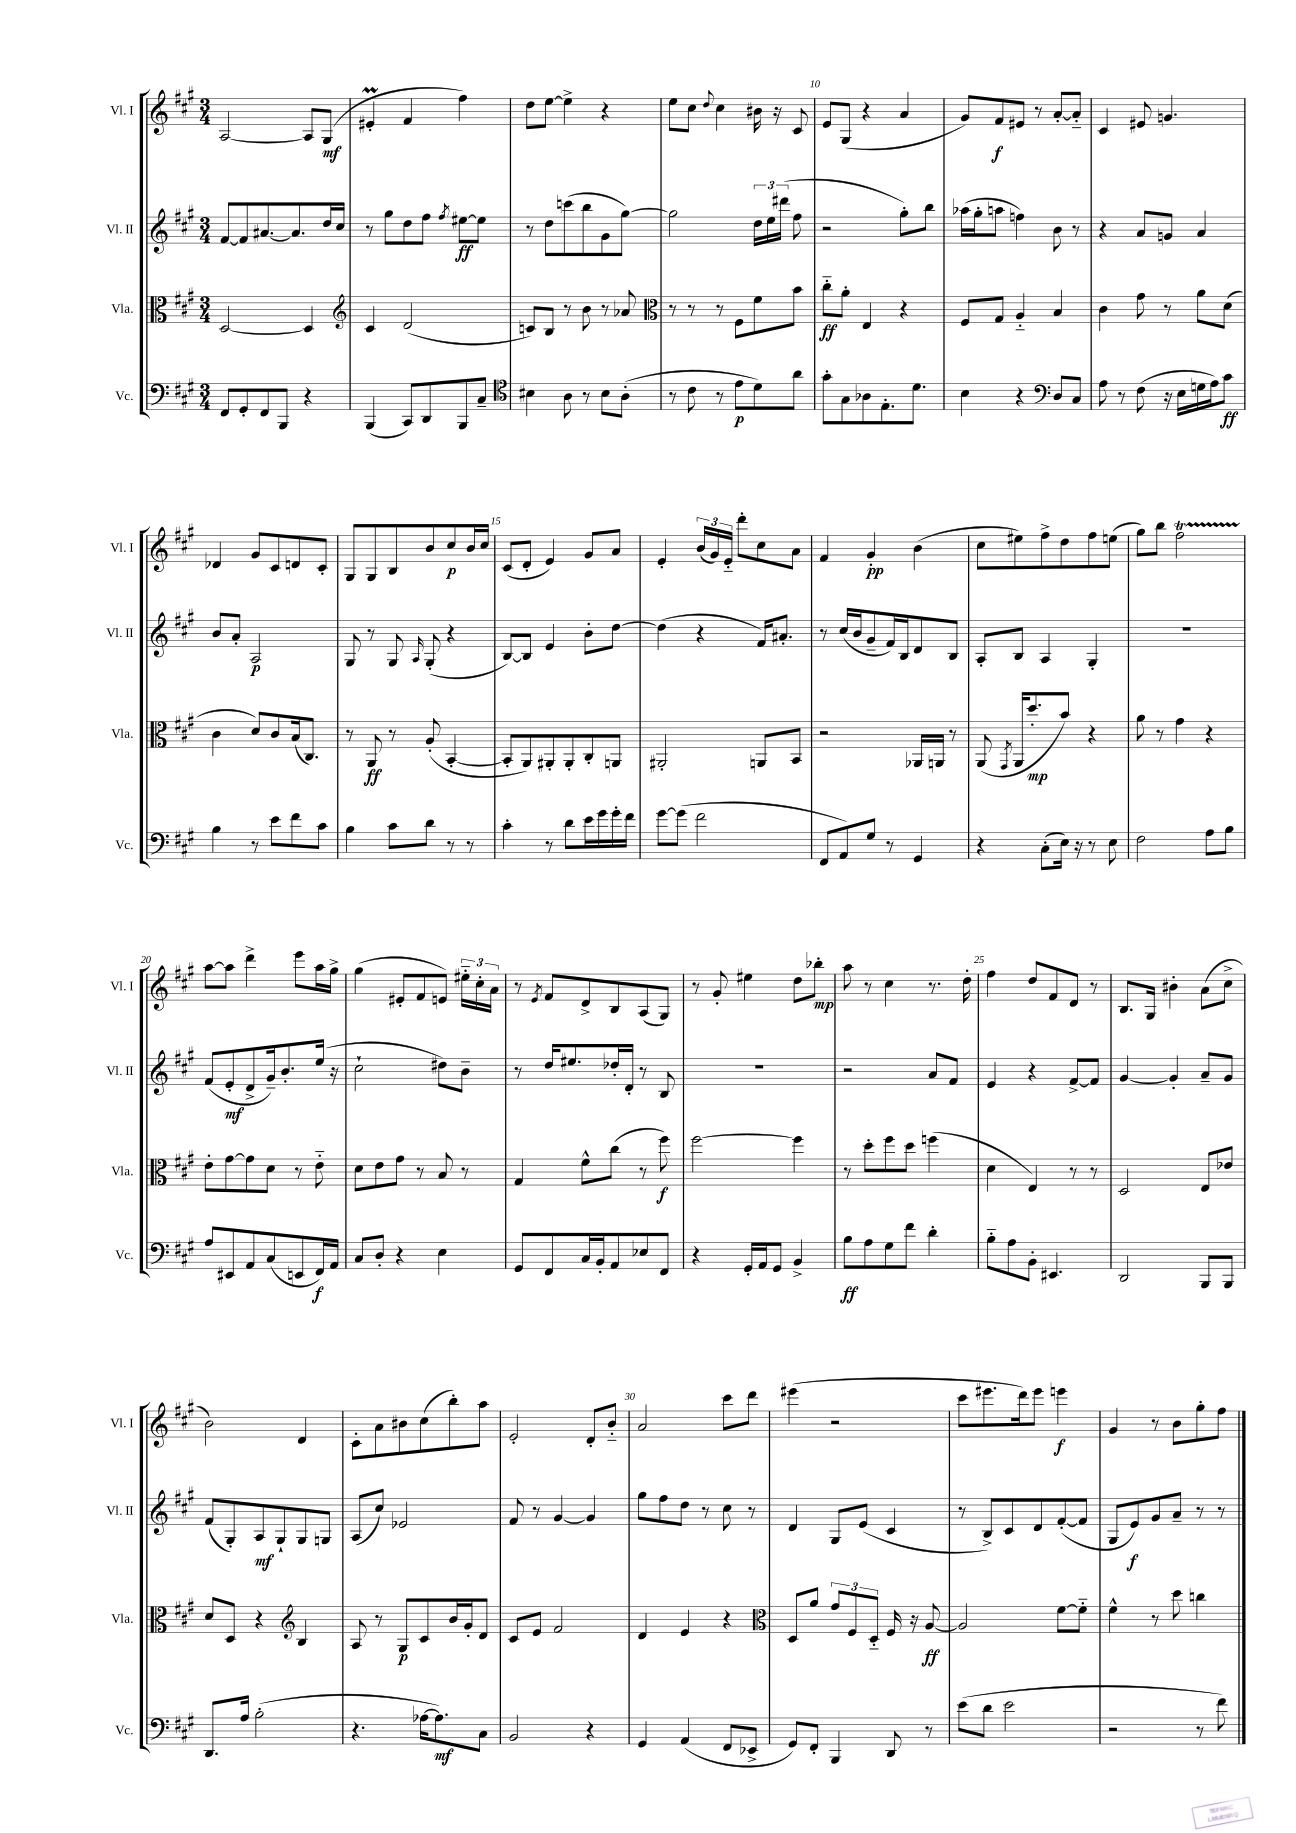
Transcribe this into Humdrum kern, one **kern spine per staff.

**kern	**kern	**kern	**kern
*staff4	*staff3	*staff2	*staff1
*clefF4	*clefC3	*clefG2	*clefG2
*k[f#c#g#]	*k[f#c#g#]	*k[f#c#g#]	*k[f#c#g#]
*M3/4	*M3/4	*M3/4	*M3/4
8FF#	[2D	[8f#	[2A
8GG#'	.	8f#]	.
8FF#	.	[8.a#	.
8BBB	.	.	.
.	.	8.a#]	.
4r	4D]	.	8A]
.	.	16dd	(8G#
.	.	16cc#	.
=	=	=	=
*	*clefG2	*	*
(4BBB	4c#	8r	4e#'
.	.	8gg#	.
8CC#)	(2d	8dd	4f#
8DD	.	8ff#	.
.	.	8qff#	.
8BBB	.	[8ee#	4ff#)
8C#~	.	8ee#]	.
=	=	=	=
*clefC4	*	*	*
4B#	8c)	8r	8dd
.	8B	8dd	[8ee
8A	8r	(8ccc	4ee^]
8r	8b	8bb	.
8B#	8r	8g#	4r
(8A'	8a-	[8gg#)	.
=	=	=	=
*	*clefC3	*	*
8r	8r	2gg#]	8ee
8c#	8r	.	8cc#
.	.	.	8qqdd
8r	8r	.	4cc#
8e	8F#	.	.
8d)	8f#	24dd	16b#
.	.	24ee	.
.	.	.	16r
.	.	(24ddd#	.
8a	8b	8ff#	8c#
=	=	=	=
8g#'	8cc#'~	2r	8e
8G#	8a'	.	(8G#
8A-	4E	.	4r
8.E'	.	.	.
.	4r	8gg#')	4a
8.d	.	.	.
.	.	8bb	.
=	=	=	=
4B	8F#	(16aa-	8g#)
.	.	16gg#'	.
.	8G#	8aa	8f#
4r	4A'~	4ff)	8e#
.	.	.	8r
*clefF4	*	*	*
8D	4B	8b	[8a'
8C#	.	8r	8a'~]
=	=	=	=
8A	4c#	4r	4c#
8r	.	.	.
(8F#	8g#	8a	8e#
16r	8r	8g	4.g
16E	.	.	.
16G	8a	4a	.
16A)	.	.	.
8c#	(8d	.	.
=	=	=	=
4B	4c#	8b	4d-
.	.	8a'	.
8r	8d)	2A	8g#
8e	8c#	.	8c#
8f#	(16B	.	8d
.	8.C#)	.	.
8c#	.	.	8c#'
=	=	=	=
4B	8r	8G#	8G#
.	8AA	8r	8G#
8c#	8r	8G#	8B
.	.	16qqA	.
8d	(8A'	(8G#'	8b
8r	[4BB'	4r	8cc#
8r	.	.	16b
.	.	.	16cc#
=	=	=	=
4c#'	8BB']	[8B)	(8c#
.	8AA)	8B]	8d'
8r	8AA#'	4e	4e)
8d	8AA#'	.	.
16e	8C#'	8b'	8g#
16g#	.	.	.
16g#'	8AA	[8dd	8a
16f#	.	.	.
=	=	=	=
[8g#	2AA#'	(4dd]	4e'
(8g#]	.	.	.
2f#	.	4r	(24b
.	.	.	24g#)
.	.	.	24e'~
.	.	.	8ddd'
.	8AA	16f#)	8cc#
.	.	8.a#'	.
.	8BB	.	8a
=	=	=	=
8FF#	2r	8r	4f#
8AA)	.	(16cc#	.
.	.	16b	.
8G#	.	8g#~	4g#'
8r	.	16f#)	.
.	.	16B	.
4GG#	16AA-	8d	(4b
.	16AA	.	.
.	8r	8B	.
=	=	=	=
4r	(8AA	8A'	8cc#
.	8qGG#	.	.
.	16AA	8B	8ee#)
.	8.dd'	.	.
(8C#'	.	4A	8ff#^
16E)	8b)	.	8dd
16r	.	.	.
8r	4r	4G#'	8ff#
8E	.	.	(8ee
=	=	=	=
2F#	8a	2.r	8gg#)
.	8r	.	8bb
.	4g#	.	2ff#
8A	4r	.	.
8B	.	.	.
=	=	=	=
8A	8e'	(8f#	[8aa
8EE#	[8g#	8e'	8aa]
8AA	8g#]	8d^	4ddd^
(8C#	8d	16g#~)	.
.	.	8.b'	.
8EE	8r	.	8eee
16FF#)	8e'~	(16ee	16aa
16AA	.	16r	16gg#^
=	=	=	=
8C#	8d	2cc#`	(4gg#
8D'	8e	.	.
4r	8g#	.	8e#'
.	8r	.	8f#
4E	8B	8dd#)	8e)
.	8r	8b~	24ee#'~
.	.	.	24cc#'
.	.	.	24a
=	=	=	=
8GG#	4G#	8r	8r
.	.	.	8qe
8FF#	.	16dd	8f#
.	.	8.ee#	.
16C#	8f#^^	.	8d^
16BB'	.	.	.
8AA	(8cc#	16dd-'	8B
.	.	16d'	.
8E-	8r	8r	(8A
8FF#	8ff#)	8B	8G#)
=	=	=	=
4r	[2ff#	2.r	8r
.	.	.	8g#'
16GG#'	.	.	4ee#
16AA	.	.	.
8GG#	.	.	.
4BB^	4ff#]	.	8dd
.	.	.	8bb-'
=	=	=	=
8B	8r	2r	8aa
8A	8dd'	.	8r
8G#	8ff#	.	4cc#
8f#	8dd	.	.
4d'	(4ff	8a	8.r
.	.	8f#	.
.	.	.	16dd'
=	=	=	=
8B'~	4d	4e	4ff#
8A	.	.	.
8BB'	4E)	4r	8dd
4.EE#	.	.	8f#
.	8r	[8f#^	8d
.	8r	8f#]	8r
=	=	=	=
2DD	2D	[4g#	8.B
.	.	.	16G#
.	.	4g#']	4b#'
8BBB	8E	8a~	(8a
8BBB	8e-	8g#	8cc#^
=	=	=	=
8.DD	8d	(8f#	2b)
.	8D	8G#')	.
16A	.	.	.
(2B'	4r	8A	.
.	.	8G#`	.
*	*clefG2	*	*
.	4B	8G#	4d
.	.	8G	.
=	=	=	=
4.r	8A	(8A	8c#'
.	8r	8cc#)	8a
.	8G#	2e-	8b#
[16A-	8c#	.	(8cc#
8.A-])	.	.	.
.	16b	.	8bb')
.	16g#'	.	.
8C#	8d	.	8aa
=	=	=	=
2BB	8c#	8f#	2e'
.	8e	8r	.
.	2f#	[4g#	.
4r	.	4g#]	8d'
.	.	.	8b'~
=	=	=	=
4GG#	4d	8gg#	2a
.	.	8ff#	.
(4AA	4e	8dd	.
.	.	8r	.
8FF#	4r	8cc#	8ccc#
8EE-^	.	8r	8ddd
=	=	=	=
*	*clefC3	*	*
8GG#)	8D	4d	(4eee#
8FF#'	8a	.	.
4BBB	12g#	8G#	2r
.	12F#	.	.
.	.	(8e	.
.	12D'~	.	.
8DD	16F#	4c#	.
.	16r	.	.
8r	[8A	.	.
=	=	=	=
(8e	2A]	8r	8ccc#
8d	.	8B^)	8.eee#
2e	.	8c#	.
.	.	.	16ddd)
.	.	8d	8eee#
.	[8f#	([8f#'	4eee
.	8f#'~]	8f#]	.
=	=	=	=
2r	4f#^^	8G#	4g#
.	.	8e)	.
.	8r	8g#	8r
.	8dd	8a~	8b
8r	4cc	8r	8gg#'
8f#)	.	8r	8ff#
==	==	==	==
*-	*-	*-	*-
